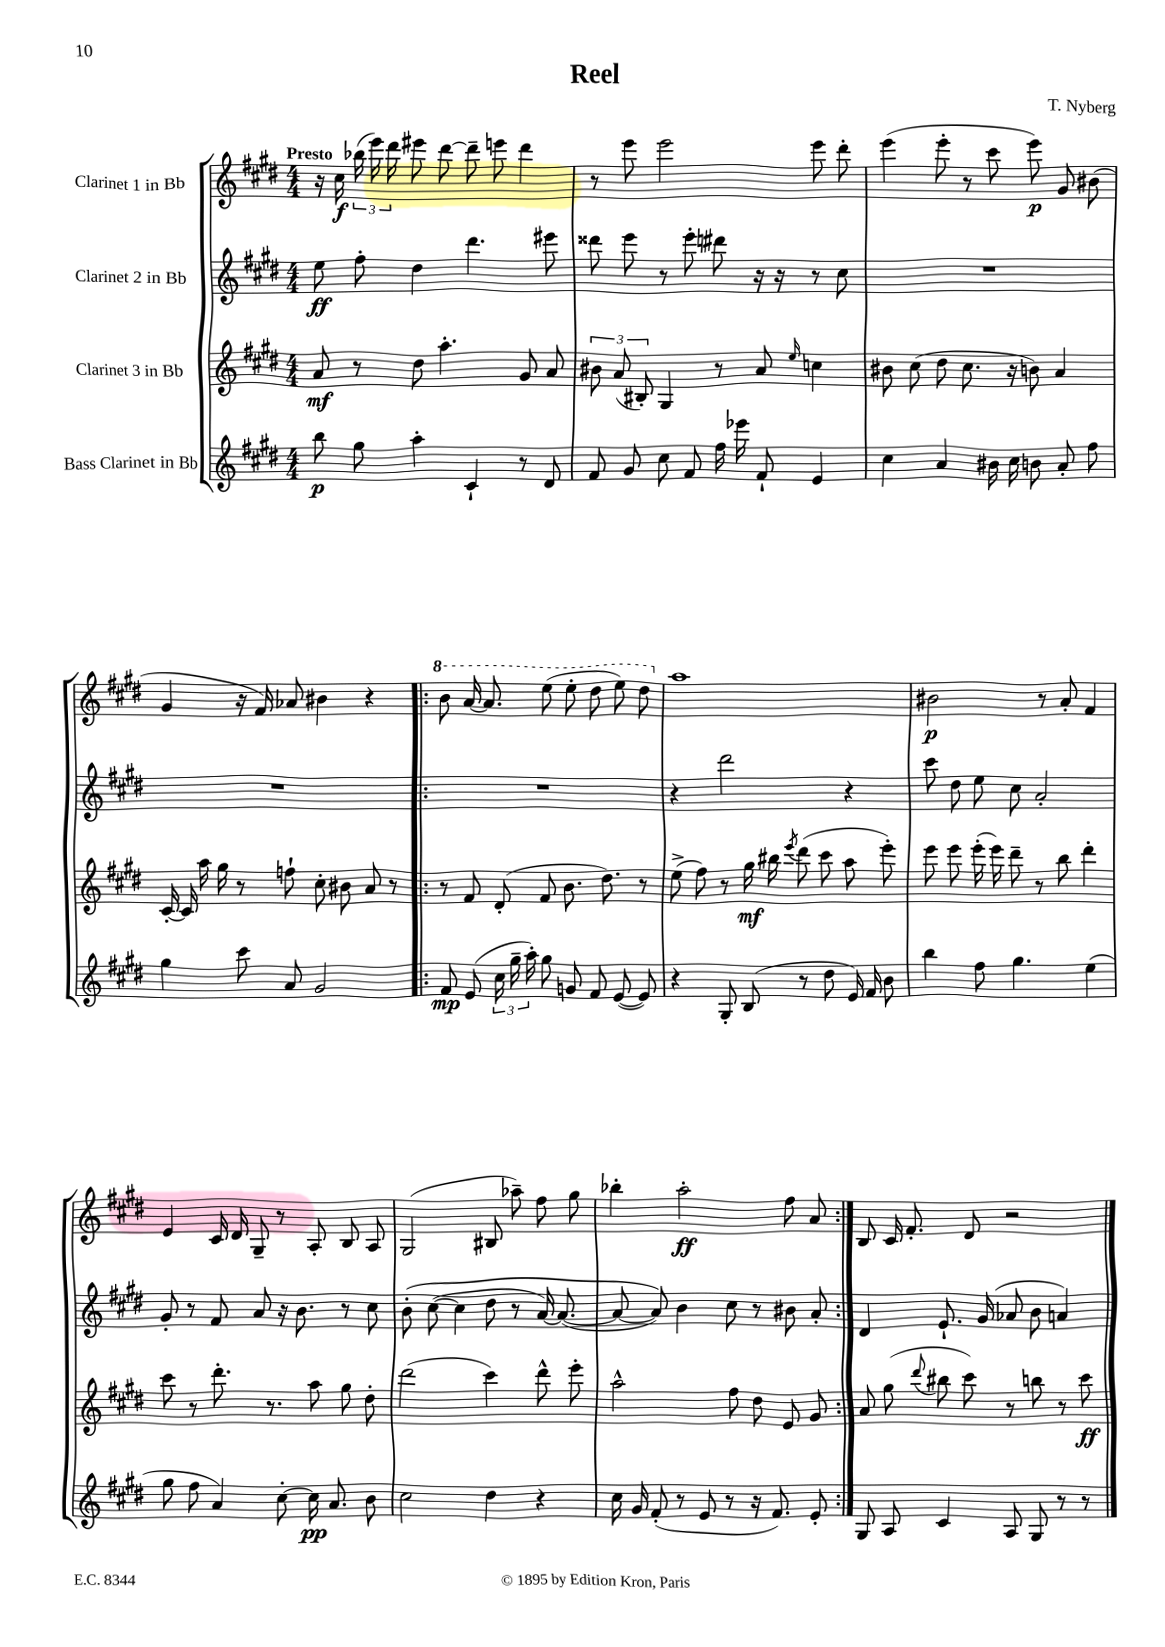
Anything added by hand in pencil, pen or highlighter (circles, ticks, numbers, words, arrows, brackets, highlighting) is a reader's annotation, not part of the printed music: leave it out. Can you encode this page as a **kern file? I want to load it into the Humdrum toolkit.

**kern	**dynam	**kern	**dynam	**kern	**dynam	**kern	**dynam
*part4	*part4	*part3	*part3	*part2	*part2	*part1	*part1
*staff4	*staff4	*staff3	*staff3	*staff2	*staff2	*staff1	*staff1
*I"Bass Clarinet in Bb	*	*I"Clarinet 3 in Bb	*	*I"Clarinet 2 in Bb	*	*I"Clarinet 1 in Bb	*
*clefG2	*	*clefG2	*	*clefG2	*	*clefG2	*
*k[f#c#g#d#]	*	*k[f#c#g#d#]	*	*k[f#c#g#d#]	*	*k[f#c#g#d#]	*
*M4/4	*	*M4/4	*	*M4/4	*	*M4/4	*
=1	=1	=1	=1	=1	=1	=1	=1
!	!	!	!	!	!	!LO:TX:a:B:t=Presto	!
8bb\	p	8a/	mf	8ee\	ff	16r	.
.	.	.	.	.	.	16cc#\	f
8gg#\	.	8r	.	8ff#'\	.	(24bb-X\	.
.	.	.	.	.	.	24eee\)	.
.	.	.	.	.	.	24ddd#\	.
4aa'\	.	8dd#\	.	4dd#\	.	8eee#X\	.
.	.	4.aa'\	.	.	.	[8ddd#\	.
4c#`/	.	.	.	4.ddd#\	.	8ddd#~\]	.
.	.	.	.	.	.	8eeen\	.
8r	.	8g#/	.	.	.	4ddd#\	.
8d#/	.	8a/	.	8eee#X\	.	.	.
=2	=2	=2	=2	=2	=2	=2	=2
8f#/	.	12b#X\	.	8ddd##X\	.	8r	.
.	.	(12a/	.	.	.	.	.
8g#/	.	.	.	8eee\	.	8eee\	.
.	.	12B#X'/)	.	.	.	.	.
8cc#\	.	4G#/	.	8r	.	2eee\	.
8f#/	.	.	.	8eee'\	.	.	.
16ff#\	.	8r	.	8ddd#X\	.	.	.
16eee-X\	.	.	.	.	.	.	.
8f#`/	.	8a/	.	16r	.	.	.
.	.	.	.	16r	.	.	.
.	.	16qqee/	.	.	.	.	.
4e/	.	4ccn\	.	8r	.	8eee\	.
.	.	.	.	8cc#\	.	8ddd#'\	.
=3	=3	=3	=3	=3	=3	=3	=3
4cc#\	.	8b#X\	.	1r	.	(4eee\	.
.	.	(8cc#\	.	.	.	.	.
4a/	.	8dd#\	.	.	.	8eee'\	.
.	.	8.cc#\	.	.	.	8r	.
16b#X\	.	.	.	.	.	8ccc#\	.
16cc#\	.	16r	.	.	.	.	.
8bn\	.	8bn\)	.	.	.	8eee\)	p
8a'/	.	4a/	.	.	.	8g#/	.
8ff#\	.	.	.	.	.	(8b#X\	.
!!LO:LB:g=z
=4	=4	=4	=4	=4	=4	=4	=4
4gg#\	.	[16c#'/	.	1r	.	4g#/	.
.	.	16c#/]	.	.	.	.	.
.	.	16aa\	.	.	.	.	.
.	.	16gg#\	.	.	.	.	.
8ccc#\	.	8r	.	.	.	16r	.
.	.	.	.	.	.	16f#/)	.
8a/	.	8ffn`\	.	.	.	8a-X/	.
2g#/	.	8cc#'\	.	.	.	4b#X\	.
.	.	8b#X\	.	.	.	.	.
.	.	8a/	.	.	.	4r	.
.	.	8r	.	.	.	.	.
=5!|:	=5!|:	=5!|:	=5!|:	=5!|:	=5!|:	=5!|:	=5!|:
*	*	*	*	*	*	*8va	*
8f#/	mp	8r	.	1r	.	8bb\	.
(8e/	.	8f#/	.	.	.	[16aa/	.
.	.	.	.	.	.	8.aa/]	.
24cc#\	.	(8d#'/	.	.	.	.	.
24gg#~\	.	.	.	.	.	.	.
24aa'\)	.	.	.	.	.	.	.
8gg#\	.	8f#/	.	.	.	(8eee\	.
8gn/	.	8.b\	.	.	.	8eee'\	.
8f#/	.	.	.	.	.	8ddd#\	.
.	.	8.dd#\)	.	.	.	.	.
([8e/	.	.	.	.	.	8eee\)	.
8e/])	.	8r	.	.	.	8ddd#\	.
=6	=6	=6	=6	=6	=6	=6	=6
*	*	*	*	*	*	*X8va	*
4r	.	(8ee^\	.	4r	.	1aa	.
.	.	8ff#\)	.	.	.	.	.
8G#'/	.	8r	.	2ddd#\	.	.	.
(8B/	.	16gg#\	mf	.	.	.	.
.	.	16bb#X\	.	.	.	.	.
.	.	8qeee/	.	.	.	.	.
8r	.	(8ddd#\	.	.	.	.	.
8dd#\	.	8ccc#\	.	.	.	.	.
16e/)	.	8aa\	.	4r	.	.	.
16f#/	.	.	.	.	.	.	.
8b\	.	8eee'\)	.	.	.	.	.
=7	=7	=7	=7	=7	=7	=7	=7
4bb\	.	8eee\	.	8ccc#\	.	2b#X\	p
.	.	8eee\	.	8dd#\	.	.	.
8ff#\	.	(16eee'\	.	8ee\	.	.	.
.	.	16eee\)	.	.	.	.	.
4.gg#\	.	8ddd#~\	.	8cc#\	.	.	.
.	.	8r	.	2a'/	.	8r	.
.	.	8bb\	.	.	.	8a'/	.
(4ee\	.	4ddd#'\	.	.	.	4f#/	.
!!LO:LB:g=z
=8	=8	=8	=8	=8	=8	=8	=8
8gg#\	.	8ccc#\	.	8g#'/	.	4e/	.
8ff#\	.	8r	.	8r	.	.	.
4a/)	.	8.ddd#'\	.	8f#/	.	16c#/	.
.	.	.	.	.	.	16d#/	.
.	.	.	.	8a/	.	8G#~/	.
.	.	8.r	.	.	.	.	.
[8cc#'\	.	.	.	16r	.	8r	.
.	.	.	.	8.b\	.	.	.
16cc#\]	pp	8aa\	.	.	.	8A'/	.
8.a/	.	.	.	.	.	.	.
.	.	8gg#\	.	8r	.	8B/	.
8b\	.	8dd#'\	.	8cc#\	.	8A/	.
=9	=9	=9	=9	=9	=9	=9	=9
2cc#\	.	(2ddd#\	.	(8b'\	.	(2G#/	.
.	.	.	.	([8cc#\	.	.	.
.	.	.	.	4cc#\]	.	.	.
4dd#\	.	4ccc#\)	.	8dd#\	.	8B#X/	.
.	.	.	.	8r	.	8aa-X~\)	.
4r	.	8ddd#^^\	.	[16a/)	.	8ff#\	.
.	.	.	.	(8.a/_	.	.	.
.	.	8eee'\	.	.	.	8gg#\	.
=10	=10	=10	=10	=10	=10	=10	=10
16cc#\	.	2aa^^\	.	8a/_	.	4bb-X'\	.
16g#/	.	.	.	.	.	.	.
(8f#'/	.	.	.	8a/]))	.	.	.
8r	.	.	.	4b\	.	2aa'\	ff
8e/	.	.	.	.	.	.	.
8r	.	8ff#\	.	8cc#\	.	.	.
16r	.	8dd#\	.	8r	.	.	.
8.f#/)	.	.	.	.	.	.	.
.	.	8e/	.	8b#X\	.	8ff#\	.
8e'/	.	8g#/	.	8a'/	.	8a/	.
=11:|!	=11:|!	=11:|!	=11:|!	=11:|!	=11:|!	=11:|!	=11:|!
8G#/	.	8a/	.	4d#/	.	8B/	.
8A/	.	(8gg#\	.	.	.	16c#/	.
.	.	.	.	.	.	8.f#'/	.
.	.	8qqddd#/	.	.	.	.	.
4c#/	.	8bb#X\	.	8.e`/	.	.	.
.	.	8ccc#\)	.	.	.	8d#/	.
.	.	.	.	(16g#/	.	.	.
8A/	.	8r	.	8a-X/	.	2r	.
8G#/	.	8bbn\	.	8b\	.	.	.
8r	.	8r	.	4an/)	.	.	.
8r	.	8ccc#\	ff	.	.	.	.
==	==	==	==	==	==	==	==
*-	*-	*-	*-	*-	*-	*-	*-
